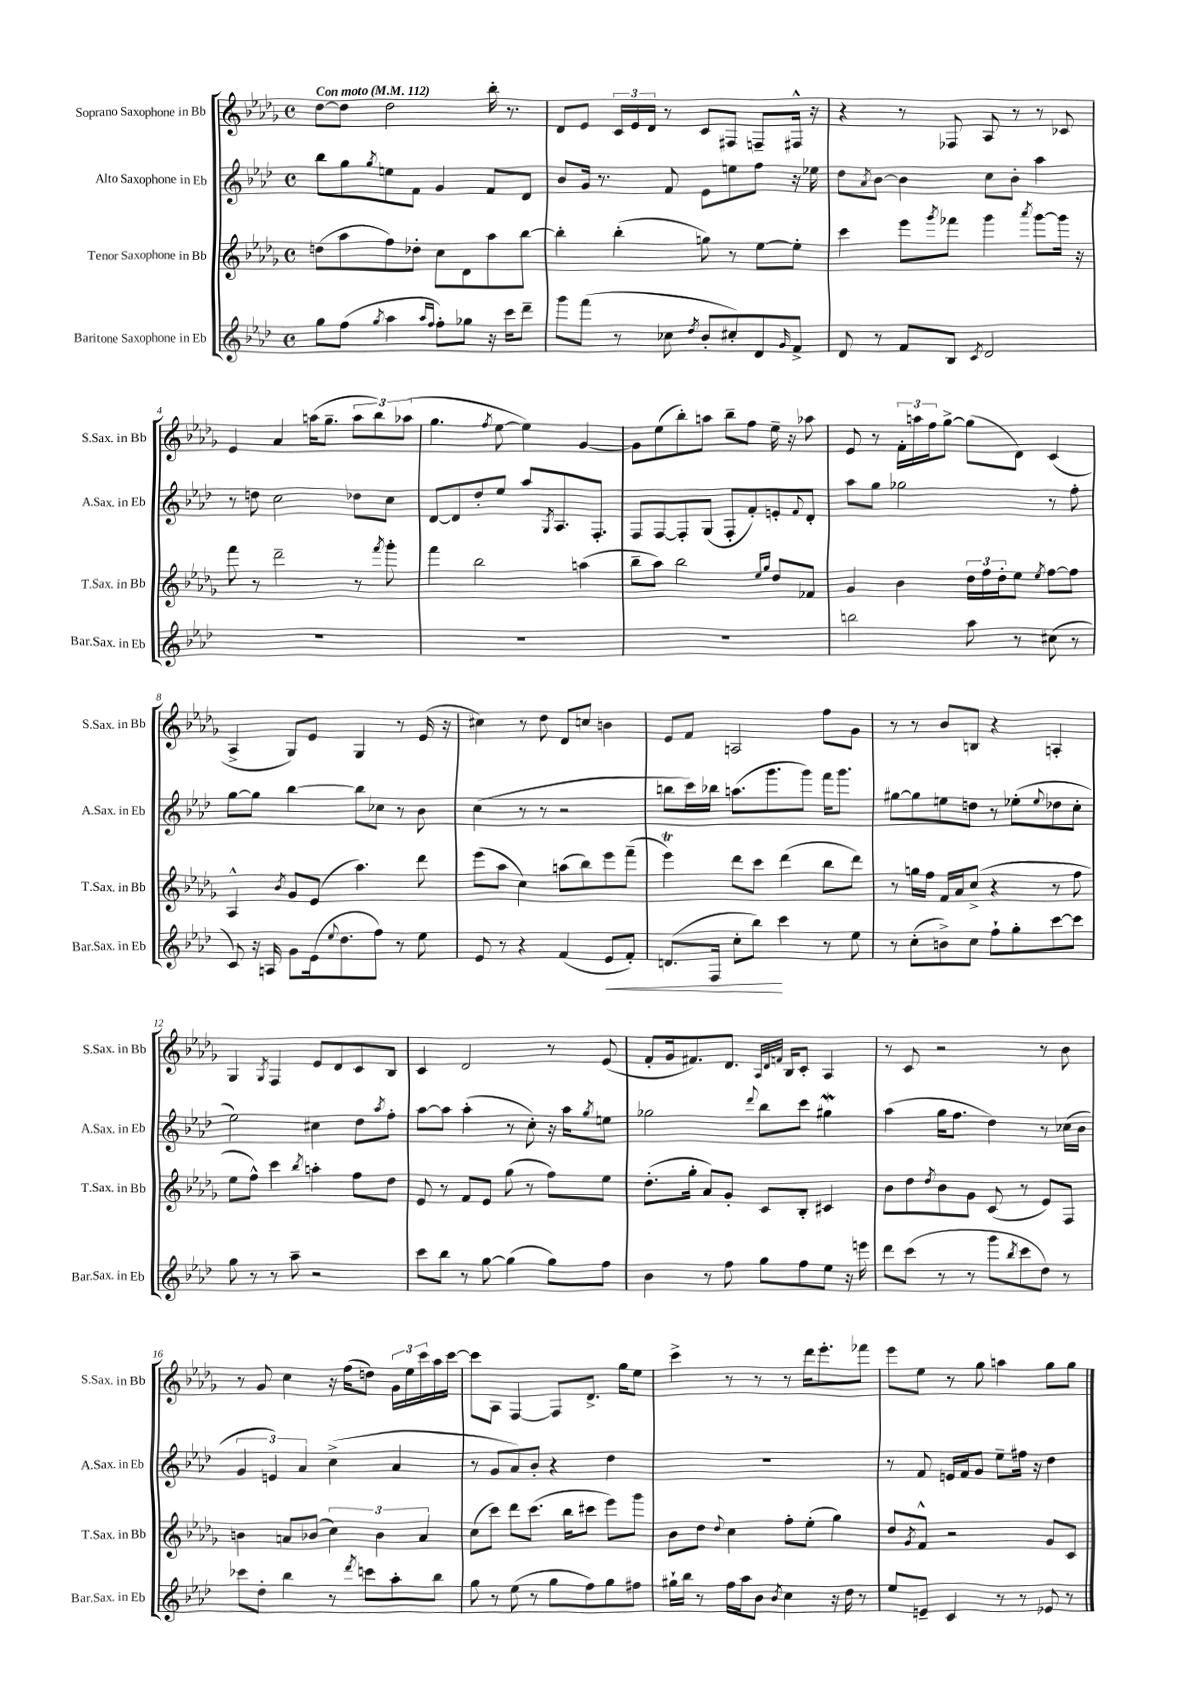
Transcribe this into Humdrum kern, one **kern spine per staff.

**kern	**kern	**kern	**kern
*staff4	*staff3	*staff2	*staff1
*clefG2	*clefG2	*clefG2	*clefG2
*k[b-e-a-d-]	*k[b-e-a-d-g-]	*k[b-e-a-d-]	*k[b-e-a-d-g-]
*M4/4	*M4/4	*M4/4	*M4/4
*met(c)	*met(c)	*met(c)	*met(c)
*MM112	*MM112	*MM112	*MM112
8gg\L	(8dd\L	8bb-\L	[8dd-\L
(8ff\J	8aa-\	8gg\	8dd-\]J
8qgg/	.	8qgg/	.
4aa-\	8ff\)	8ee\	2dd-\
.	8dd-'\J	8f\J	.
16qqaa-/LL	.	.	.
16qqff/JJ	.	.	.
8ff'\L)	8cc\L	4g/	.
8gg-\J	8d-\	.	.
16r	8aa-\	8f/L	16bb-'\
16ccc\LK	.	.	8.r
8ddd-~\J	[8bb-\J	8d-/J	.
=	=	=	=
8ggg\L	4bb-'\]	8b-/L	8d-/L
(8fff\J	.	16g/Jk	8e-/J
.	.	8.r	.
8r	(4bb-'\	.	24c/LL
.	.	.	24e-/
.	.	.	24d-/JJ
8cc-\	.	8f/	8r
8qdd-/	.	.	.
8b-'/L	8gg\)	8e-\L	8c/L
8cc#'/)	8r	8ee\	8F#/J
8d-/	[8ee-\L	8ff\J	8F~/L
16qqg/	.	.	.
8f^/J	8ee-'\]J	16r	16F#^^/Jk
.	.	16ee-\	16r
=	=	=	=
8d-/	4ccc\	8dd-\L	4r
.	.	8qa-/	.
8r	.	[8b-\J	.
8f/L	8eee-\L	4b-\]	8r
.	8qggg-/	.	.
8B-/J	8fff-\J	.	8F-/
8qc/	.	.	.
2d-/	4ggg-\	8cc\L	8A-/
.	.	8b-'\J	8r
.	8qaaa-/	.	.
.	[8ggg-\L	4aa-\	8r
.	16ggg-\]Jk	.	8c-/
.	16r	.	.
=	=	=	=
1r	8fff\	8r	4e-/
.	8r	8dd\	.
.	2ddd-~\	2cc\	4a-/
.	.	.	(16aa\LK
.	.	.	8.gg-~\J
.	8r	8dd-\L	12aa\L
.	.	.	12bb-\)
.	8qfff/	.	.
.	8ggg-'\	8cc\J	.
.	.	.	(12aa-\J
=	=	=	=
1r	4fff\	[8d-/L	4.gg-\
.	.	8d-/]	.
.	2bb-\	8dd-'/	.
.	.	.	8qff/
.	.	8ee-/J	[8ee-\
.	.	8aa-/L	4ee-\])
.	.	8qG/	.
.	.	8.A-/	.
.	(4aa\	.	[4g-/
.	.	8.F'/J	.
=	=	=	=
1r	8bb-~\L	8F/L	8g-\]L
.	8aa-\J)	[8F/	(8ee-\
.	2bb-\	8F'/]	8bb-'\)
.	.	(8G/J	8aa\J
.	.	8F'/L	8bb-~\L
.	.	8f'/)	8ff\J
.	16qqee-/LL	.	.
.	16qqgg-/JJ	.	.
.	8dd-/L	8e'/	16ee-~\
.	.	.	16r
.	.	8qqf/	.
.	8f-/J	8d-'/J	8aa-\
=	=	=	=
2bb\	4g-/	8aa-\L	8e-/
.	.	8gg\J	8r
.	4b-\	2gg-\	24f'\LL
.	.	.	24aa\
.	.	.	24ff\J
.	.	.	[8gg-^\J
8aa-\	24dd-\LL	.	(8gg-\]L
.	24ff\	.	.
.	24dd-'\J	.	.
8r	8ee-\J	.	8d-\J)
.	8qee-/	.	.
(8cc#\	[8ff\L	8r	(4c/
8r	8ff\]J	8ff'\	.
=	=	=	=
8c/)	4A-^^/	[8gg\L	4A-^/
16r	.	8gg\]J	.
16A/	.	.	.
.	8qb-/	.	.
8g\L	8g-/L	[4bb-\	8G-/L)
(16e-\k	(8e-/J	.	8e-/J
8qqee-/	.	.	.
8.dd-\	.	.	.
.	4.aa-\)	8bb-\]L	4G-/
8ff\J)	.	8cc-\J	.
8r	.	8r	8r
8ee-\	8ddd-\	8b-\	(16e-/
.	.	.	16r
=	=	=	=
8e-/	(8eee-\L	(4cc\	4cc#\)
8r	8aa-\J	.	.
4r	4cc\)	8r	8r
.	.	8r	8dd-\
(4f/	(8aa\L	2r	8d-/L
.	8bb-\)	.	8cc/J
8e-/L	8eee-\	.	4b\
8f'/J)	(8fff~\J	.	.
=	=	=	=
(8.d/L	4eee-\)	8bb\L	8e-/L
.	.	16ccc\L)	8f/J
16F/Jk	.	16bb-\JJ	.
8cc'\L	8ddd-\L	(8.aa\L	2A/
8bb-\J)	8ccc\J	.	.
.	.	8.ggg\	.
4ccc\	(4ddd-\	.	.
.	.	8ggg\J)	.
8r	8bb-\L	16fff\LK	8ff\L
.	.	8.ggg\J	.
8ee-\	8ddd-\J)	.	8g-\J
=	=	=	=
8r	8r	[8gg#\L	8r
(8cc'\L	16gg\LL	8gg#\]	8r
.	16ff\JJ	.	.
8b^\)	16f/LL	8ee\	8b-/L
.	16a-/J	.	.
8cc\J	(8cc^/J	8dd\J	8B/J
8ff`\L	4r	8r	4r
8gg'\	.	(8ee-'\L	.
.	.	8qqee-/	.
[8ccc\	8r	8dd-\	4A'/
8ccc\]J	8ff\	8cc'\J	.
=	=	=	=
8gg\	8ee-\L	2ee-\)	4G-/
8r	8ff^^\J)	.	.
.	.	.	8qG-/
8r	4ccc\	.	4F/
8aa-~\	.	.	.
.	8qbb-/	.	.
2r	4aa'\	4cc#\	8e-/L
.	.	.	8d-/
.	8ff\L	8dd-\L	8c/
.	.	8qaa-/	.
.	8dd-\J	8ff'\J	8B-/J
=	=	=	=
8ccc\L	8e-/	[8aa-\L	4c/
8bb-\J	8r	8aa-\]J	.
8r	8f/L	(4aa-'\	2d-/
[8gg\	8e-/J	.	.
(4gg\]	(8gg-\	8r	.
.	8r	8cc'\)	.
8gg\L)	8ff\L)	16r	8r
.	.	16aa-\LK	.
.	.	8qgg/	.
8ff\J	8ee-\J	8ee\J	(8e-/
=	=	=	=
4b-\	(8.dd-'\L	2gg-\	8f'/L
.	.	.	16g-/k
.	16gg-'\Jk	.	8.f#/)
8r	8a-/L)	.	.
8ff\	8g-'/J	.	8.d-/J
.	.	8qqddd-/	.
8gg\L	8c/L	8bb-\L	.
.	.	.	32qqA-/LLL
.	.	.	32qqd-/
.	.	.	32qqf/JJJ
.	.	.	16B-/LK
8ff\	8B-'/J	8ccc\J	8c'/J
8ee-\J	4c#/	4gg#\	4A-/
16r	.	.	.
16eee\	.	.	.
=	=	=	=
8ddd-\L	8b-\L	(4aa-\	8r
(8ccc\J	8dd-\	.	8c/
.	8qdd-/	.	.
8r	8b-\	16gg\LK	2r
.	.	8.ff\J	.
8r	8g-\J	.	.
8ggg\L	(8c/	4dd-\)	.
8qbb-/	.	.	.
8ccc\	8r	.	.
8dd-\J)	8e-/L)	8r	8r
8r	8F/J	(16cc-\LL	8b-\
.	.	16b-\JJ	.
=	=	=	=
8ccc-\L	4b\	6g/	8r
8dd-'\J	.	.	8g-/
.	.	6e/)	.
4bb-\	8a/L	.	4cc\
.	.	6a-/	.
.	(8b-/J	.	.
8r	6cc\)	(4cc^\	16r
.	.	.	(16ff\LK
8qddd-/	.	.	.
8ccc\L	.	.	8dd\J)
.	6b-\	.	.
8aa-'\	.	4a-/	24g-\LL
.	.	.	24ee-\
.	6a/	.	24ccc\
8bb-\J	.	.	16aa-\
.	.	.	[16ccc\JJ
=	=	=	=
8gg\	(8cc\L	8r	8ccc\]L
8r	8ccc\J)	8g/L	8A-\J
(8ee-\	8ddd-\L	8a-/)	[4F/
8r	(8.ccc\J	8b-'/J	.
8gg\L	.	4r	8F/]L
.	16bb-\LK	.	.
8ff\)	8ccc#\J	.	8.d-^/J
8gg\	8eee-\L)	4dd-\	.
.	.	.	16gg-\LK
8ff#\J	8ggg-\J	.	8ee-\J
=	=	=	=
16gg#`\LL	8b-\L	1r	4ccc^\
16bb-\JJ	.	.	.
8r	8dd-\J	.	.
.	8qqdd-/	.	.
16ff\LL	4cc\	.	8r
16aa-\J	.	.	.
8b-\J	.	.	8r
8qb-/	.	.	.
4cc\	8ff'\L	.	8r
.	(8ee-'\J	.	16ddd-\LK
.	.	.	8.eee-'\
16r	4gg-\)	.	.
16dd-\	.	.	.
8r	.	.	8fff-\J
=	=	=	=
8ee-/L	8dd-/L	8r	8eee-\L
.	8qg-/	.	.
8e~/J	8f^^/J	8f/	8ee-\J
4c/	2r	16e/LL	8r
.	.	16f/J	.
.	.	8g/J	8gg-\
8r	.	8ee-~\L	4aa\
8r	.	16ff#\Jk	.
.	.	16r	.
8e-/	8g-/L	4dd-\	8gg-\L
8r	8c/J	.	8gg-\J
==	==	==	==
*-	*-	*-	*-
